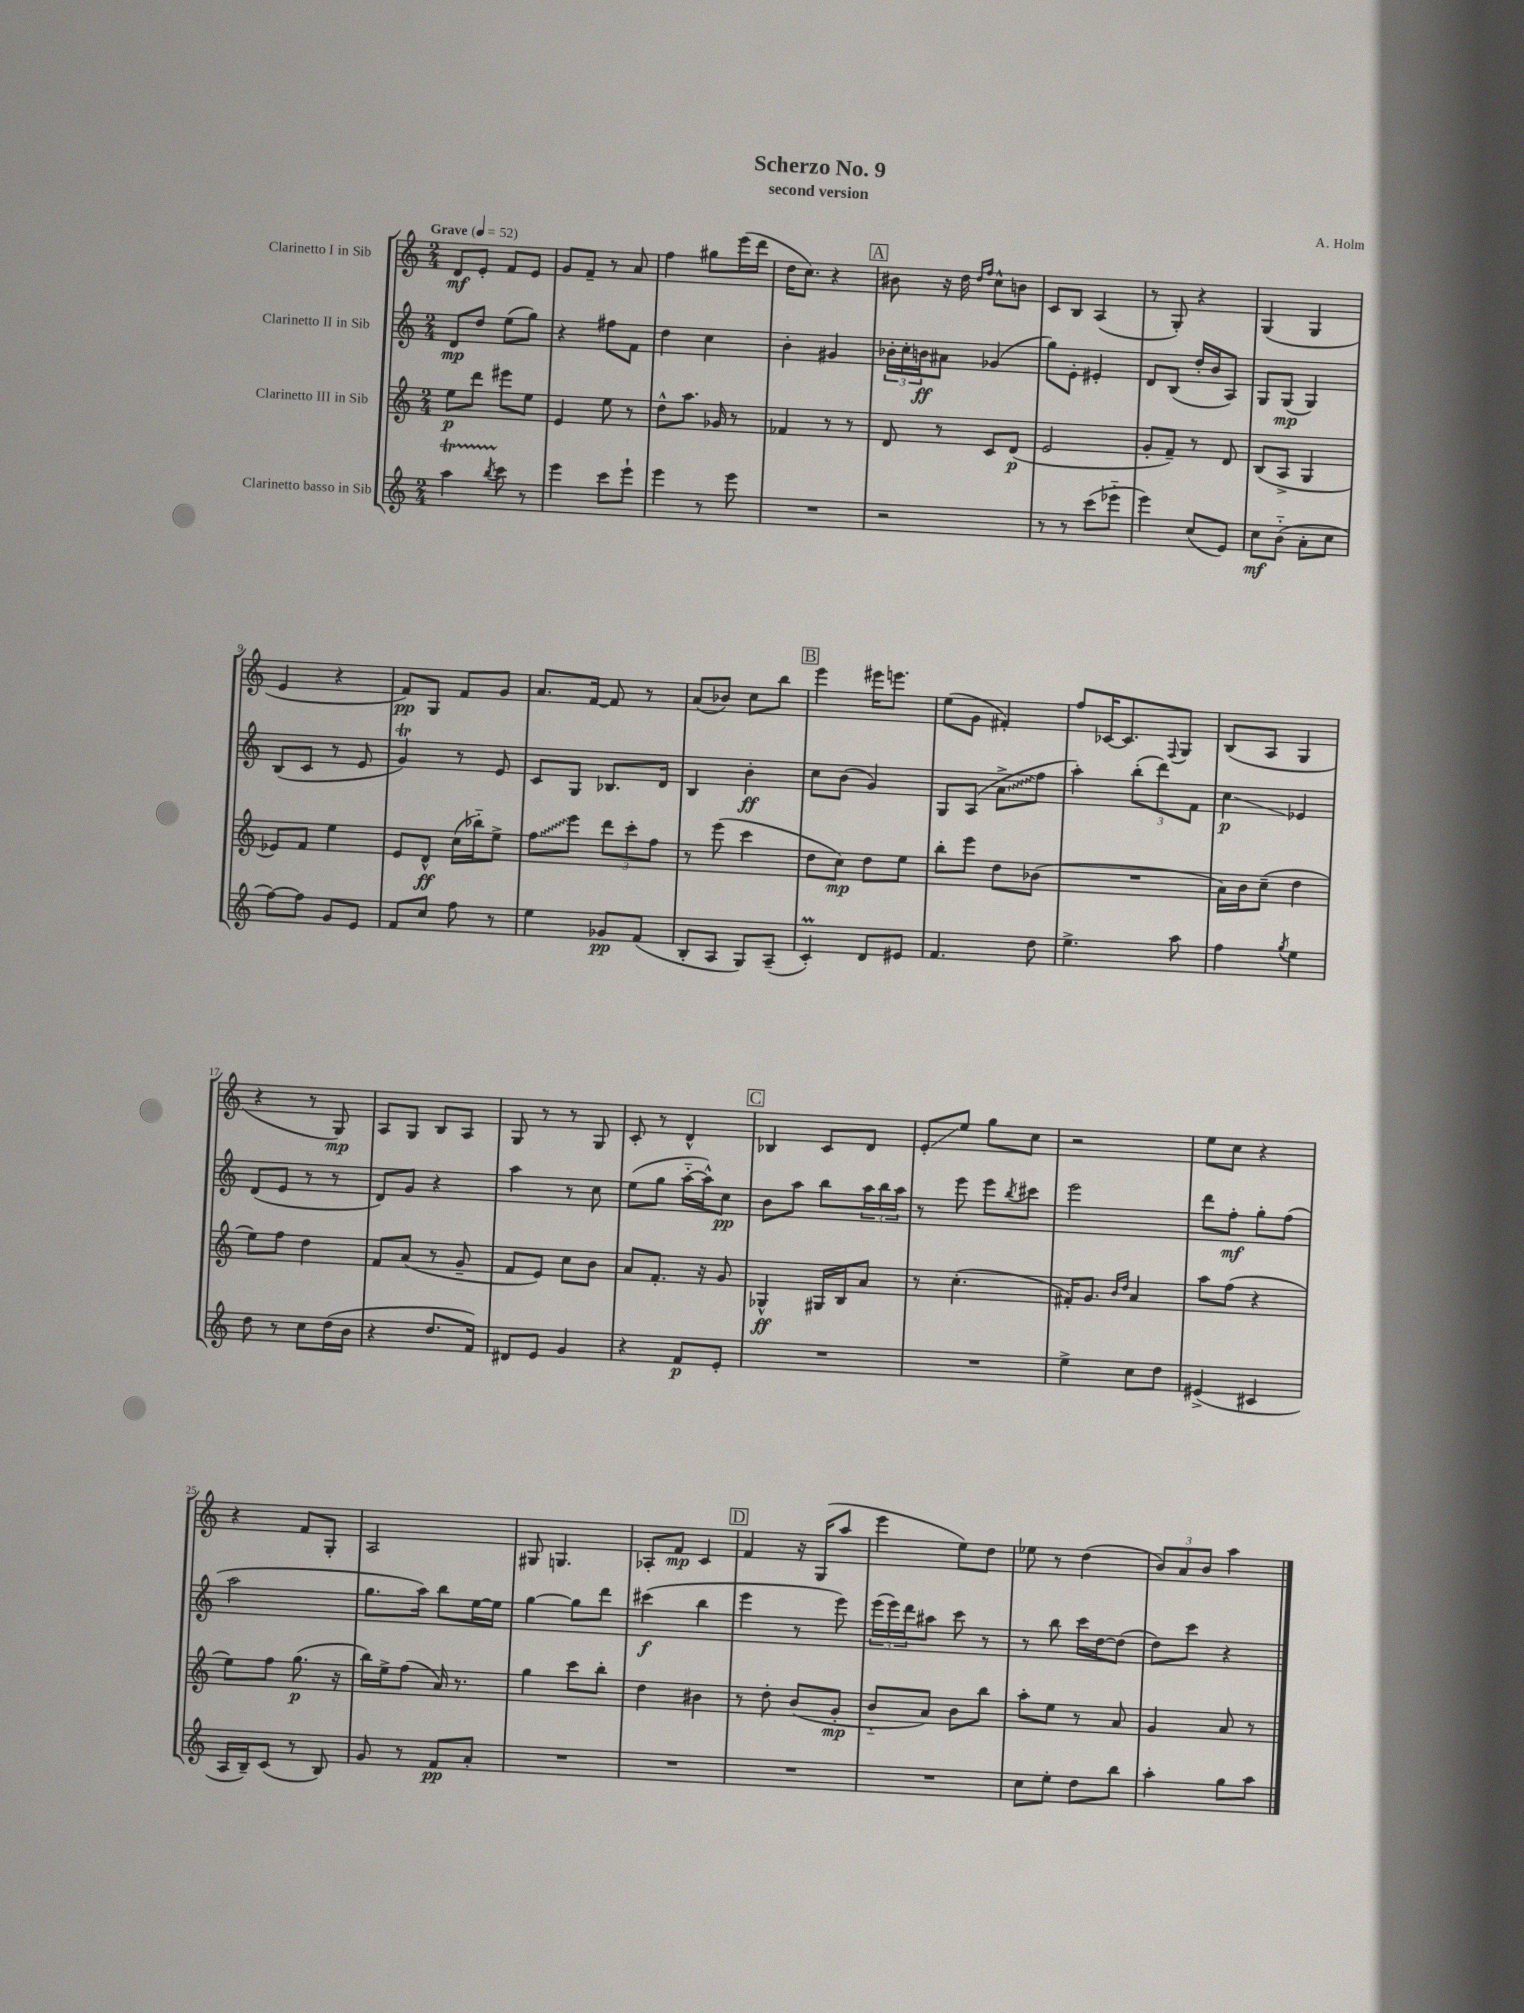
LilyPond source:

\header { title = "Scherzo No. 9" composer = "A. Holm" subtitle = "second version" }
<<
\new StaffGroup <<
\new Staff = "s0" \with { instrumentName = "Clarinetto I in Sib" } {
    \clef treble \key c \major \numericTimeSignature \time 2/4 \tempo "Grave" 4 = 52
    d'8\mf e'8-. f'8 e'8 |
    g'8 f'8-- r8 a'8 |
    f''4 gis''8 e'''16( d'''16 |
    d''16 c''8.) r4 |
    \mark \markup { \box "A" } bis'8 r16 d''16 \grace { d''16 f''16 } c''8-^ b'8 |
    c'8 b8 a4( |
    r8 g8-.) r4 |
    g4( g4 |
    e'4 r4 |
    f'8\pp) g8 f'8 g'8 |
    a'8. f'16~ f'8 r8 |
    a'8( bes'8) c''8 b''8 |
    \mark \markup { \box "B" } e'''4 eis'''16 e'''8. |
    e''8( g'8 fis'4-.) |
    f''8 ces'16~ ces'8. \appoggiatura { f8 } g8 |
    b8( a8 g4 |
    r4 r8 g8\mp) |
    a8 g8 b8 a8 |
    g8 r8 r8 g8 |
    c'8-. r8 d'4-^ |
    \mark \markup { \box "C" } bes4 c'8 d'8 |
    e'8-.\glissando e''8 g''8 c''8 |
    r2 |
    e''8 c''8 r4 |
    r4 f'8 g8-. |
    a2 |
    gis8 g4. |
    aes8-. f'8\mp c'4 |
    \mark \markup { \box "D" } f'4 r16 g16( a''8 |
    e'''4 e''8) d''8 |
    ees''8 r8 d''4( |
    \tuplet 3/2 { b'8) a'8 b'8 } a''4 \bar "|." |
}
\new Staff = "s1" \with { instrumentName = "Clarinetto II in Sib" } {
    \clef treble \key c \major \numericTimeSignature \time 2/4
    d'8\mp d''8 e''8( g''8) |
    r4 fis''8 f'8 |
    d''4 c''4 |
    b'4-. gis'4 |
    \mark \markup { \box "A" } \tuplet 3/2 { bes'16-. c''16-. b'16\ff } ais'8 ges'4( |
    g''8) e'8-. eis'4-. |
    d'8 b8( d''16-. b'16 a8) |
    g8 g8\mp( g4) |
    b8( c'8 r8 e'8 |
    g'4\trill) r8 e'8 |
    c'8 g8 bes8. d'16 |
    b4 b'4-.\ff |
    \mark \markup { \box "B" } c''8 b'8( g'4) |
    g8 a8( \once \override Glissando.style = #'zigzag a'8->\glissando f''8 |
    a''4-.) \tuplet 3/2 { b''8-.( d'''8) f'8 } |
    c''4\glissando\p ees'4 |
    d'8( e'8 r8 r8 |
    d'8) g'8 r4 |
    a''4 r8 c''8 |
    e''8( g''8 a''16~-_ a''16-^) c''8\pp |
    \mark \markup { \box "C" } b'8 a''8 b''8 \tuplet 3/2 { a''16 b''16 a''16 } |
    r8 e'''8 e'''8 \acciaccatura { b''8 } cis'''8 |
    e'''2 |
    d'''8 f''8-.\mf g''8-. f''8( |
    a''2 |
    g''8. a''16) b''8 e''16~ e''16 |
    g''4~ g''8 d'''8 |
    cis'''4\f( b''4 |
    \mark \markup { \box "D" } e'''4 r8 e'''8) |
    \tuplet 3/2 { e'''16( e'''16) d'''16 } ais''8 c'''8 r8 |
    r8 b''8 c'''16 d''16~ d''8( |
    d''8) c'''8 r4 \bar "|." |
}
\new Staff = "s2" \with { instrumentName = "Clarinetto III in Sib" } {
    \clef treble \key c \major \numericTimeSignature \time 2/4
    e''8\p d'''8 eis'''8 e''8 |
    e'4 e''8 r8 |
    d''8-^ a''8. ges'16 r8 |
    fes'4 r8 r8 |
    \mark \markup { \box "A" } d'8 r8 c'8 d'8\p( |
    e'2 |
    g'8-. f'8--) r8 d'8 |
    b8( a8-> g4 |
    ees'8) f'8 e''4 |
    e'8 d'8-^\ff c''16( bes''16-_) e''8-> |
    \once \override Glissando.style = #'zigzag f''8\glissando e'''8 \tuplet 3/2 { d'''8 c'''8-. f''8 } |
    r8 e'''8( c'''4 |
    \mark \markup { \box "B" } d''8 c''8\mp) d''8 e''8 |
    b''8-. e'''8 d''8 bes'8( |
    R2 |
    a'16) b'16 c''8--( d''4 |
    e''8) f''8 d''4 |
    f'8 a'8( r8 g'8-- |
    f'8 e'8) c''8 b'8 |
    a'8 f'8.-. r16 g'8 |
    \mark \markup { \box "C" } ges4-^\ff gis16 b16 a'8 |
    r8 c''4.-.( |
    fis'16-.) g'8. \grace { b'16 d''16 } a'4 |
    a''8 f''8( r4 |
    e''8) f''8 g''8.\p( r16 |
    b''16) e''16-> f''8( a'16) r8. |
    g''4 c'''8 b''8-. |
    d''4 bis'4 |
    \mark \markup { \box "D" } r8 d''8-. b'8( g'8-.\mp |
    b'8-_ a'8) b'8 b''8 |
    a''8-. e''8 r8 a'8 |
    g'4 a'8 r8 \bar "|." |
}
\new Staff = "s3" \with { instrumentName = "Clarinetto basso in Sib" } {
    \clef treble \key c \major \numericTimeSignature \time 2/4
    a''4\startTrillSpan \acciaccatura { b''8 } c'''8\stopTrillSpan r8 |
    e'''4 c'''8 e'''8-! |
    e'''4 r8 e'''8 |
    R2 |
    \mark \markup { \box "A" } r2 |
    r8 r8 c'''8( ees'''8-_ |
    e'''4) c''8( e'8) |
    c''8\mf b'8-_( a'8-. c''8 |
    f''8~) f''8 g'8 e'8 |
    f'8 c''8 f''8 r8 |
    e''4 ges'8\pp f'8( |
    b8-. a8 g8) a8--( |
    \mark \markup { \box "B" } c'4-.\prall) d'8 eis'8 |
    f'4. d''8 |
    e''4.-> a''8 |
    f''4 \acciaccatura { g''8 } e''4 |
    d''8 r8 c''8 d''16( b'16 |
    r4 d''8. f'16) |
    dis'8 e'8 g'4 |
    r4 f'8\p e'8-. |
    \mark \markup { \box "C" } R2 |
    R2 |
    e''4-> c''8 d''8 |
    eis'4->( cis'4 |
    a16 b16--) c'8( r8 b8) |
    g'8 r8 f'8\pp a'8-. |
    R2 |
    R2 |
    \mark \markup { \box "D" } R2 |
    R2 |
    c''8 e''8-. d''8 b''8 |
    a''4-. g''8 a''8 \bar "|." |
}
>>
>>
